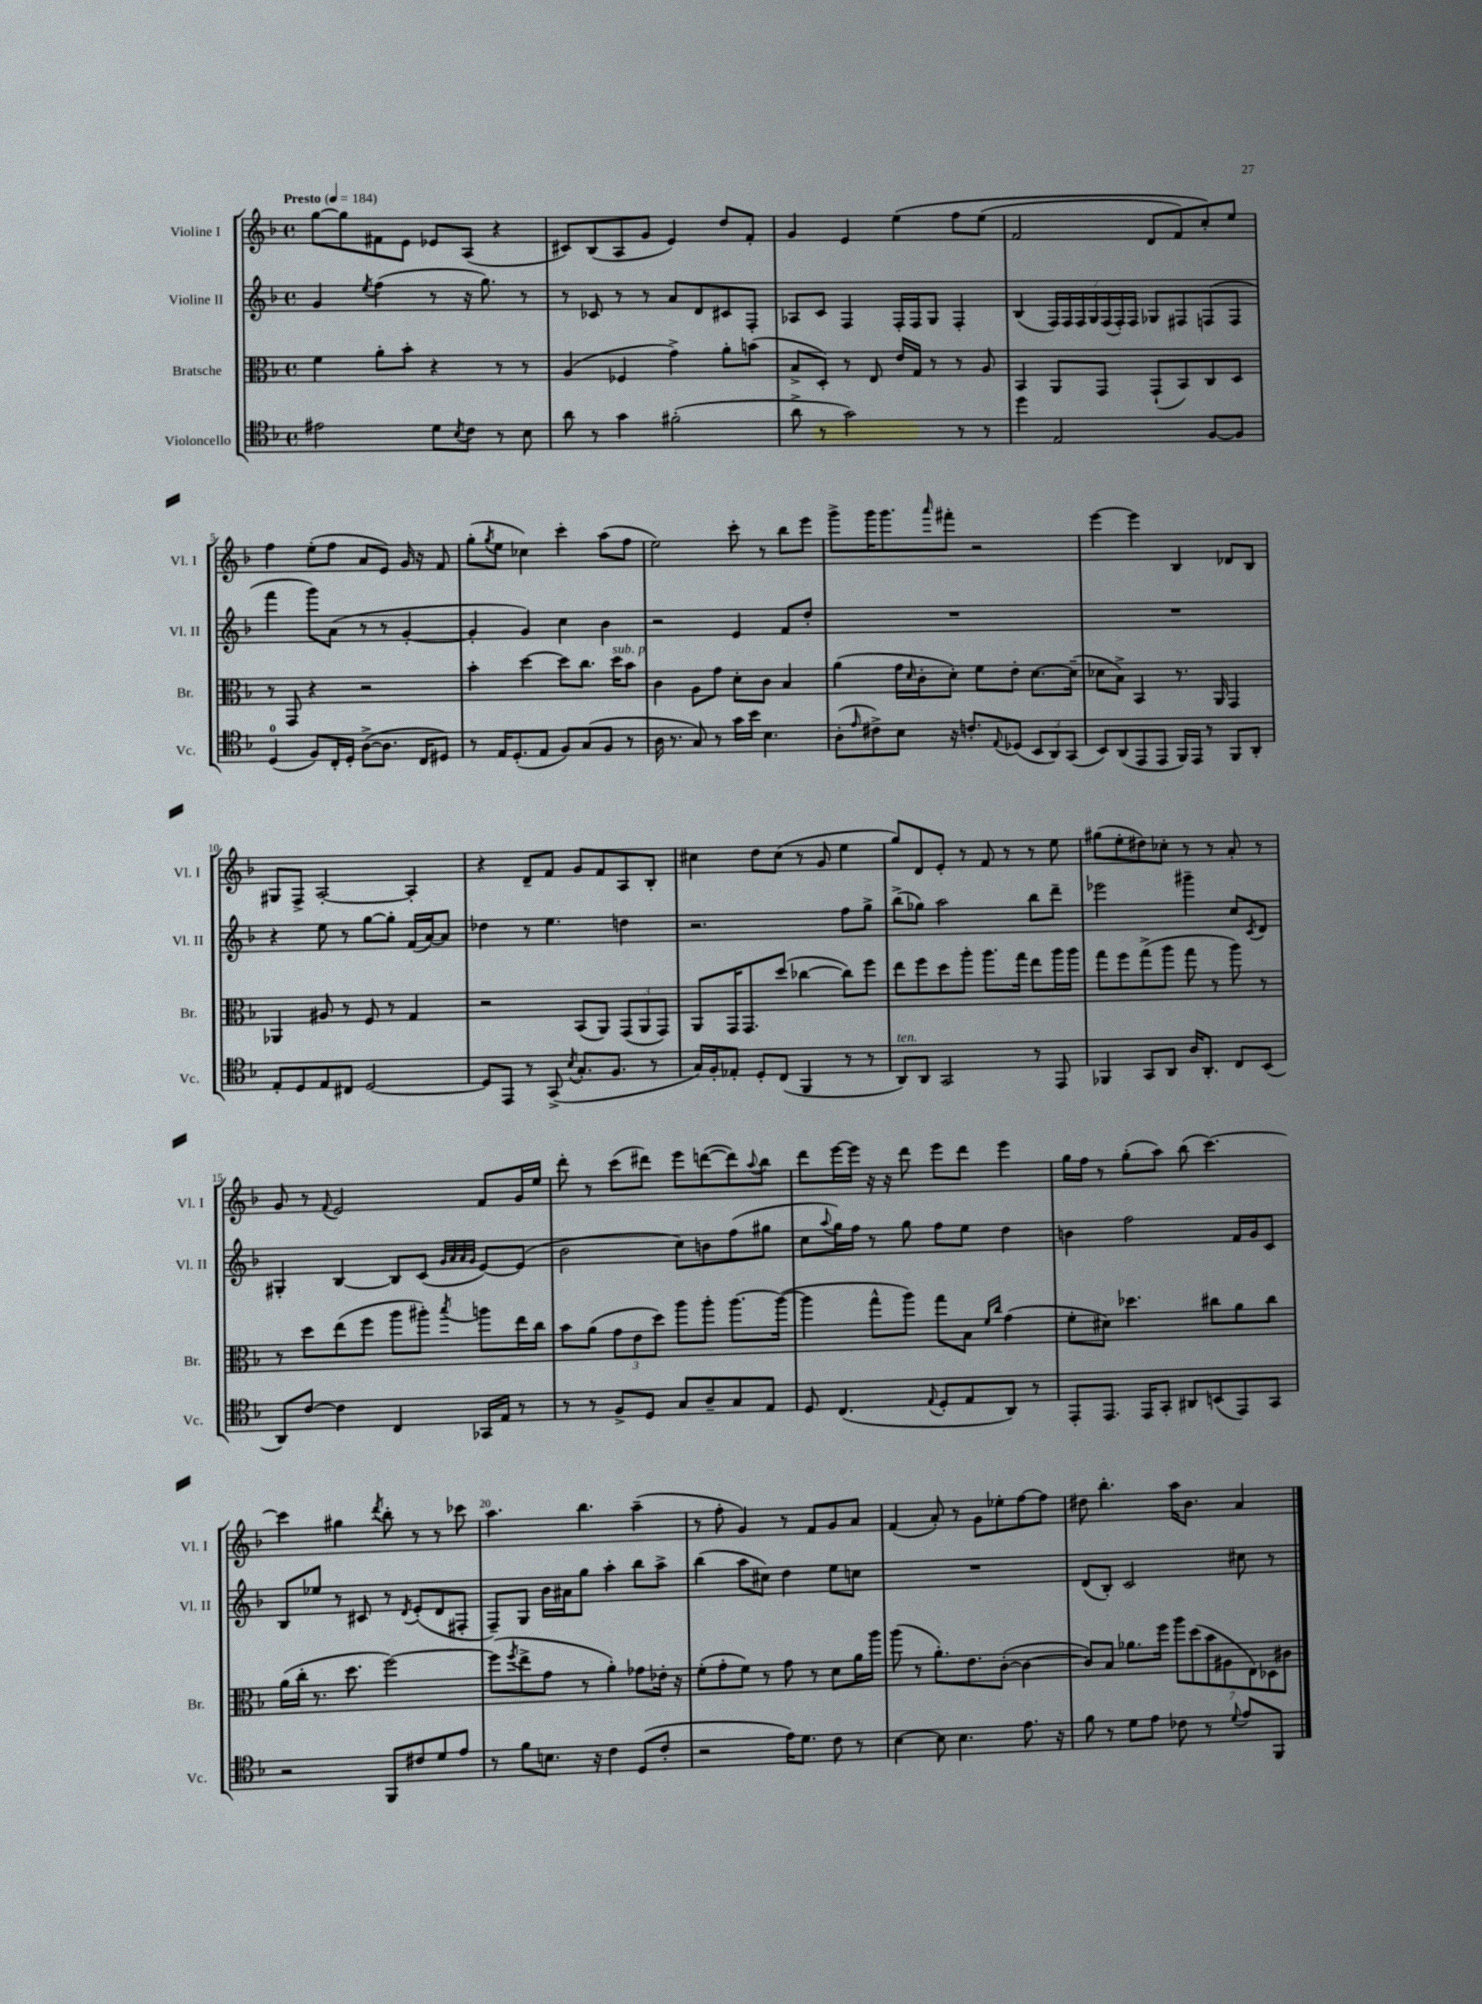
<<
\new StaffGroup <<
\new Staff = "s0" \with { instrumentName = "Violine I" shortInstrumentName = "Vl. I" } {
    \clef treble \key f \major \defaultTimeSignature \time 4/4 \tempo "Presto" 4 = 184
    g''8~ g''8 fis'8 e'8 ees'8 a8( r4 |
    cis'8) bes8( a8 g'8 e'4) d''8 f'8-. |
    g'4 e'4 e''4\( f''8 e''8( |
    f'2 d'8 f'8) c''8-.\) e''8 |
    f''4 e''8-.( f''8 a'8 e'8) g'16 r16 f'8 |
    g''8-.( \acciaccatura { g''8 } e''8 ces''4) c'''4-. a''8( f''8 |
    e''2) c'''8-. r8 bes''8 e'''8 |
    g'''8-> g'''16 g'''8. \grace { a'''16 } fis'''8-. r2 |
    e'''4~ e'''4 bes4 des'8 bes8 |
    gis8 f8-> a2~-. a4-. |
    r4 d'8-- f'8 g'8 f'8 a8 bes8-. |
    cis''4 d''8 cis''8( r8 g'8 e''4 |
    g''8) d'8 e'8-. r8 f'8 r8 r8 e''8 |
    gis''8( e''8-. dis''8) ces''8-. r8 r8 a'8-. r8 |
    g'8 r8 \appoggiatura { f'8 } e'2 f'8 g'16 e''16 |
    d'''8-. r8 c'''8( dis'''8) e'''8 d'''8~( d'''8) \appoggiatura { a''8 } bes''8 |
    d'''8 e'''16~ e'''16 r16 r16 d'''8 e'''8 d'''8 e'''4 |
    g''16 f''16 r8 g''8-.( a''8) bes''8( c'''4.~) |
    c'''4 gis''4 \acciaccatura { d'''8 } bes''8-. r8 r8 ces'''8 |
    a''4. bes''4. a''4--( |
    r8 f''8-. g'4) r8 f'8 g'8 a'8 |
    f'4( a'8-.) r8 g'8 ees''8-. f''8~ f''8 |
    dis''8 bes''4.-. a''16 bes'8. a'4 \bar "|." |
}
\new Staff = "s1" \with { instrumentName = "Violine II" shortInstrumentName = "Vl. II" } {
    \clef treble \key f \major \defaultTimeSignature \time 4/4
    g'4 \acciaccatura { e''8 } f''4( r8 r16 g''8.) r8 |
    r8 ces'8 r8 r8 a'8 d'8 cis'8 f8-. |
    aes8 c'8 f4 f16-. f16 g8 f4-. |
    bes4( \tuplet 7/4 { f16) f16 f16 g16 f16( f16-.) f16 } ges8 fis8 f8( f8 |
    f'''4 g'''8) a'8( r8 r8 g'4~-. |
    g'4-. g'4) c''4 bes'4 |
    r2 e'4 f'8 d''8-. |
    R1 |
    R1 |
    r4 e''8 r8 g''8~ g''8-. f'16( a'16~) a'8 |
    des''4 r8 e''4. d''4 |
    r2. f''8 g''8-> |
    bes''8->( ges''8) a''2 bes''8 d'''8-- |
    ees'''2 gis'''4-- c''8 \acciaccatura { c'8 } d'8 |
    gis4-. bes4~ bes8 c'8( \grace { g'32 a'32 a'32 g'32 } e'8~) e'8( |
    bes'2 c''8) b'8 f''8( gis''8 |
    c''8 \appoggiatura { a''8 } g''16) f''16 r8 g''8 f''8 e''8 d''4 |
    b'4 f''2 f'16 g'16 c'8 |
    bes8 ees''8 r8 cis'8 r8 \acciaccatura { d'8 } e'8-.( d'8 fis8-. |
    f8--) g8 bes'16 ais'16 g''8 a''4-. bes''8 a''8-> |
    bes''4( a''8 cis''8) d''4 e''8 c''8 |
    R1 |
    d'8( bes8-.) c'2 cis''8 r8 \bar "|." |
}
\new Staff = "s2" \with { instrumentName = "Bratsche" shortInstrumentName = "Br." } {
    \clef alto \key f \major \defaultTimeSignature \time 4/4
    f'4 a'8-. bes'8-. r4 r8 r8 |
    a4( fes4 g'4->) a'8-. b'8( |
    bes8-> d8-.) r8 e8 e'16 g16 r8 r8 a8 |
    bes,4 a,8 g,8 g,8-!( bes,8) c8 d8 |
    r8 g,8 r4 r2 |
    bes'4-. d''4~ d''8 c''8. d''16^\markup { \italic "sub. p" } bes'8 |
    c'4 a8 g'8 d'8-. c'8 bes4 |
    a'4( g'16 \grace { d'16 } c'16-. d'8-.) f'8 e'8-. d'8.~ d'16--( |
    des'8 bes8->) bes,4 r8. a,16 g,4 |
    aes,4 ais8 r8 f8 r8 g4 |
    r2 bes,8( a,8) \tuplet 3/2 { g,8( a,8 g,8) } |
    a,8 g,16 g,8. d''8( ces''4~ ces''8) f''8 |
    e''8 f''8 d''8 a''8-. a''8. g''16 e''8 a''16 a''16 |
    g''8 f''8 g''8->( a''8 g''8 r8 a''8) r8 |
    r8 d''8 e''8( f''8 a''8 ais''8-.) \acciaccatura { bes''8 } a''8 e''16 c''16 |
    bes'8 a'8( \tuplet 3/2 { g'8 e'8 d''8) } a''8 a''8-. a''8.~ a''16~( |
    a''4 g''8-^ a''8) g''8 bes8 \grace { f'16 c''16 } g'4( |
    f'8-. dis'8) des''4. cis''8 a'8 cis''8 |
    a'16( c''16-. r8. d''8. f''2~) |
    f''8( \acciaccatura { f''8 } e''8-> g'8 r8 a'4-.) ges'8 ees'16-. r16 |
    f'8-.( g'8-. f'8) r8 g'8 r8 d'8 a'16 a''16 |
    a''8( r8 a'8.-.) e'8. c'8~-.( c'4~ |
    c'8) bes8 aes'8. f''16 \tuplet 7/4 { a''8 d''8( bes'8 ais8 e8) des8 cis'8 } \bar "|." |
}
\new Staff = "s3" \with { instrumentName = "Violoncello" shortInstrumentName = "Vc." } {
    \clef tenor \key f \major \defaultTimeSignature \time 4/4
    eis'2 d'8 \acciaccatura { bes8 } c'8 r8 bes8 |
    a'8 r8 g'4 fis'2-.( |
    a'8-> r8 g'2) r8 r8 |
    d''4 e2 f8~ f8 |
    d4-0( f8) c16-. d16-. a8~->( a8. c16 dis8) |
    r8 e16 d8.-.( e8 f8) g8( f8 r8 |
    a16 r8. g8) r8 g'16 bes'16 bes4. |
    a8-.( \grace { e'16 } cis'8->) bes8 r16 c'8.-. \appoggiatura { e8 } des8( \tuplet 3/2 { bes,8 a,8) g,8( } |
    bes,8) a,8( e,8 e,8 f,16) e,16 r8 f,8 a,8-. |
    e8-. d8 e8 cis8 d2~ |
    d8 e,8 r8 g,8->( \acciaccatura { bes8 } g8.-. f8. r8 |
    g16) f16-. ees8-. d8-. c8( f,4 r8 r8 |
    a,8^\markup { \italic "ten." }) a,8 g,2 r8 e,8 |
    fes,4 g,8 a,8 a16 a,8.-. c8 bes,8( |
    a,8) c'8~ c'4 c4 ges,16 e16 r8 |
    r8 r8 f8-> d8 g8 a8-- g8 e8 |
    d8 c4.( \appoggiatura { e8 } d8-. e8 a,8) r8 |
    e,8-. e,8. e,16 g,8-. ais,8 b,8( e,8) g,8 |
    r2 f,8 cis'8 d'8 e'8 |
    r8 f'8 b8. r16 c'4 d8( c'8-. |
    r2 e'16) d'8. c'8 r8 |
    bes4~ bes8 bes4. e'8. r16 |
    f'8 r8 d'8 e'8 ces'8 r8 \appoggiatura { d'8 } e'8 f,8 \bar "|." |
}
>>
>>
\layout { \context { \Score \override BarNumber.break-visibility = ##(#f #t #t) barNumberVisibility = #(every-nth-bar-number-visible 5) } }
